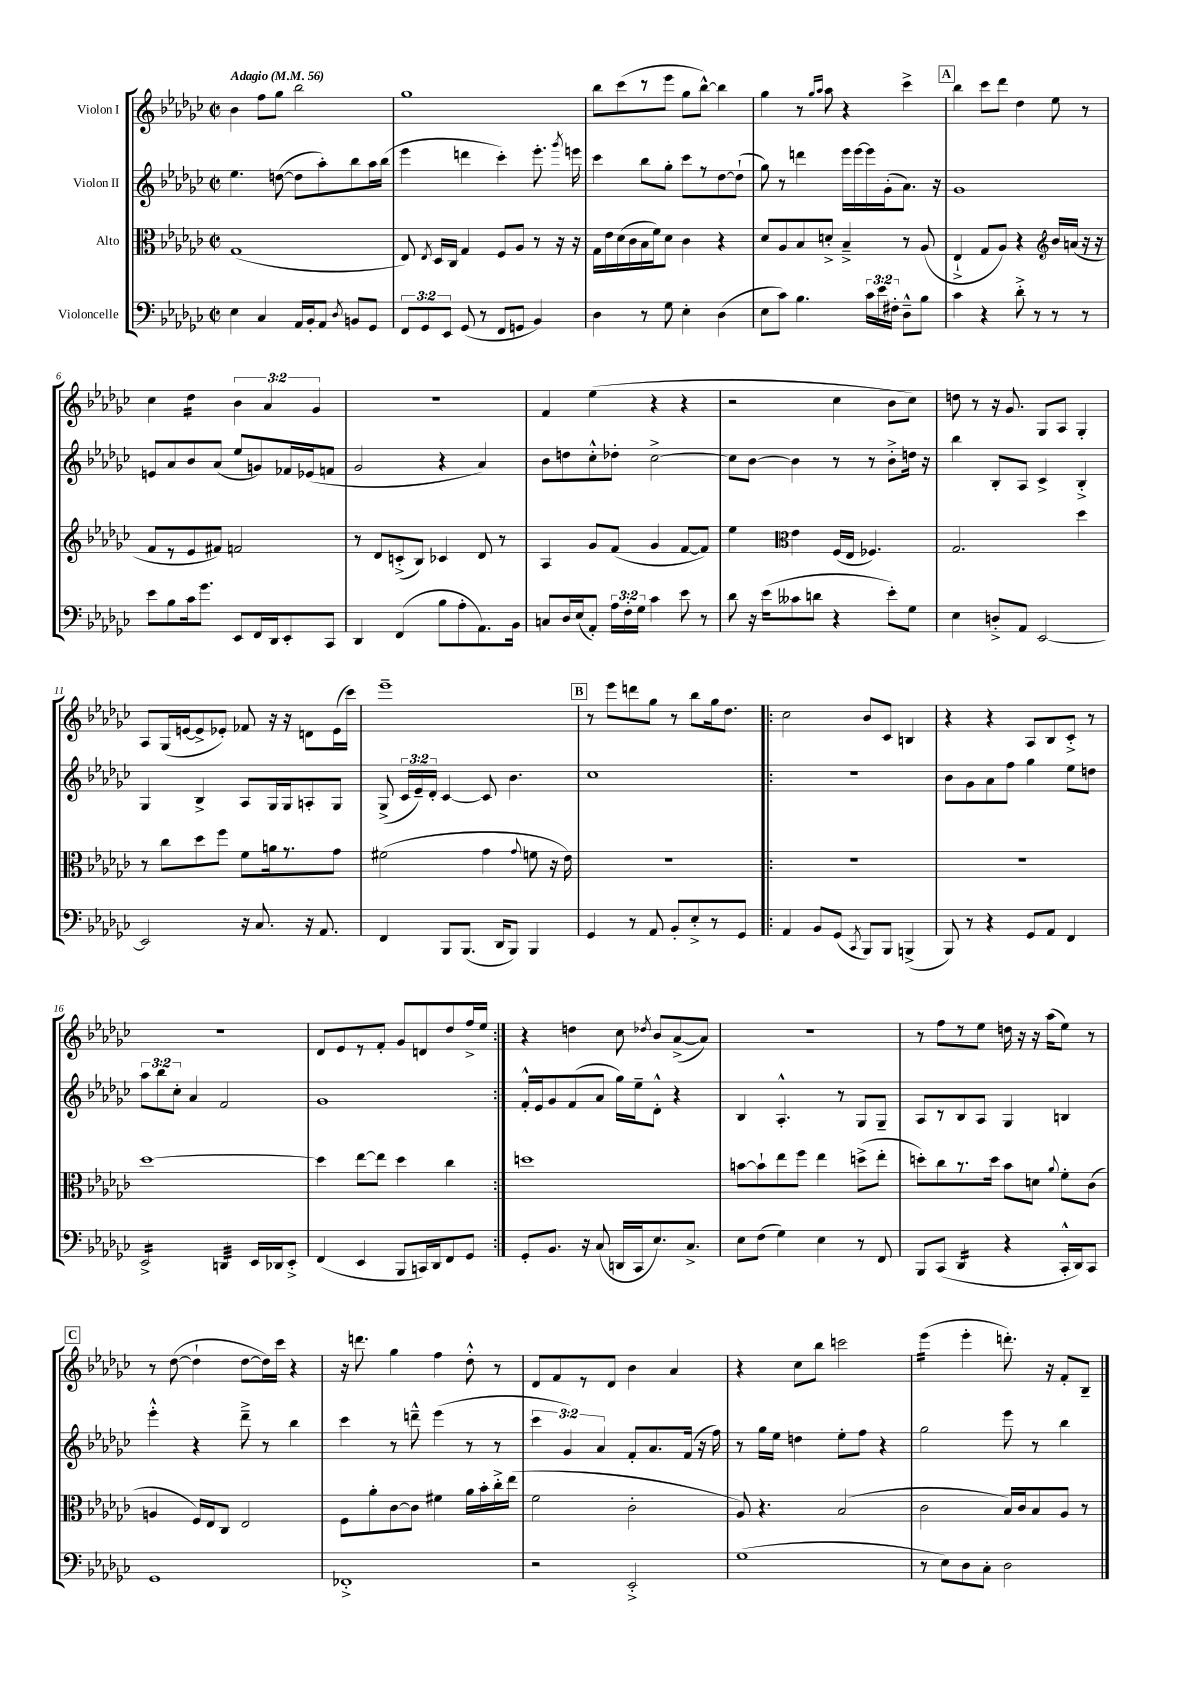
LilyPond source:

<<
\new StaffGroup <<
\new Staff = "s0" \with { instrumentName = "Violon I" } {
    \clef treble \key ges \major \defaultTimeSignature \time 2/2 \override Staff.TupletNumber.text = #tuplet-number::calc-fraction-text \tempo "Adagio" 4 = 56
    \autoBeamOff bes'4 f''8[ ges''8] bes''2 |
    ges''1 |
    bes''8[ ces'''8( r8 ees'''8] ges''8[ bes''8]~-^) bes''4 |
    ges''4 r8 \grace { ges''16[ aes''16] } aes''8 r4 ces'''4-> |
    \mark \markup { \box "A" } bes''4 ces'''8[ des'''8] des''4 ees''8 r8 |
    ces''4 des''4:16 \tuplet 3/2 { bes'4 aes'4 ges'4 } |
    R1 |
    f'4 ees''4( r4 r4 |
    r2 ces''4 bes'8[ ces''8]) |
    d''8 r8 r16 ges'8. ges8[ aes8] ges4-. |
    aes8[ ges16( e'16~ e'8-> ees'8]-.) fes'8 r16 r16 d'8[ ees'16( ces'''16]) |
    ees'''1-- |
    \mark \markup { \box "B" } r8 ees'''8[ d'''8 ges''8] r8 bes''8[ ges''16 des''8.] |
    \repeat volta 2 { ces''2 bes'8[ ces'8] b4 |
    r4 r4 aes8[ bes8 ces'8]-.-> r8 |
    R1 |
    des'8[ ees'8 r8 f'8]-. ges'8[ d'8 des''8 f''16-> ees''16] | }
    r4 d''4 ces''8 \acciaccatura { des''8 } bes'8[ aes'8~->( aes'8]) |
    r1 |
    r8 f''8[ r8 ees''8] d''16 r16 r16 aes''16[( ees''8]) r8 |
    \mark \markup { \box "C" } r8 des''8~( des''4-! des''8[~ des''16) ces'''16] r4 |
    r16 d'''8. ges''4 f''4 des''8-.-^ r8 |
    des'8[ f'8 r8 des'8] bes'4 aes'4 |
    r4 ces''8[ bes''8] c'''2 |
    ees'''4:16( ees'''4-. d'''8.-.) r16 f'8[-. bes8]-- \bar "|." |
}
\new Staff = "s1" \with { instrumentName = "Violon II" } {
    \clef treble \key ges \major \defaultTimeSignature \time 2/2 \override Staff.TupletNumber.text = #tuplet-number::calc-fraction-text
    \autoBeamOff ees''4. d''8~( d''8[ aes''8-.) bes''8 aes''16 bes''16]( |
    ees'''4 d'''4 ces'''4-.) ees'''8.-. \acciaccatura { ges'''8 } e'''16 |
    ces'''4 bes''8[ ges''8]-. ces'''8[ r8 des''8~ des''8]-!( |
    ges''8) r8 d'''4 ees'''16[ ees'''16~ ees'''16 ges'16-.( aes'8.]) r16 |
    \mark \markup { \box "A" } ges'1 |
    e'8[ aes'8 bes'8 aes'8]( ees''8[ g'8) fes'16 ees'16( f'8] |
    ges'2 r4 aes'4) |
    bes'8[ d''8 ces''8-.-^ des''8]-. ces''2~-> |
    ces''8[ bes'8]~ bes'4 r8 r8 bes'8[-.-> d''16] r16 |
    bes''4 bes8[-. aes8] ces'4-> bes4-.-> |
    ges4 bes4-> aes8[ ges16 ges16 a8-. ges8] |
    ges8->( \tuplet 3/2 { ces'16[ ees'16--) des'16]-. } ces'4~ ces'8 bes'4. |
    \mark \markup { \box "B" } ces''1 |
    \repeat volta 2 { R1 |
    bes'8[ ges'8 aes'8 f''8] ges''4 ees''8[ d''8] |
    \tuplet 3/2 { aes''8[ bes''8 ces''8]-. } aes'4 f'2 |
    ges'1 | }
    f'16[-.-^ ees'16 ges'8 f'8( aes'8] ges''16[) ees''16-- des'8]-.-^ r4 |
    bes4 aes4.-.-^ r8 ges8[ ges8]-- |
    aes8[ r8 bes8 aes8] ges4 b4 |
    \mark \markup { \box "C" } ees'''4-.-^ r4 des'''8---> r8 bes''4 |
    ces'''4 r8 d'''8---^ ees'''4( r8 r8 |
    \tuplet 3/2 { ces'''4 ges'4) aes'4 } f'8[-. aes'8. f'16]( r16 f''16) |
    r8 ges''16[ ees''16] d''4 ees''8[-. f''8] r4 |
    ges''2 ees'''8 r8 bes''4 \bar "|." |
}
\new Staff = "s2" \with { instrumentName = "Alto" } {
    \clef alto \key ges \major \defaultTimeSignature \time 2/2
    \autoBeamOff ges1( |
    ees8) \acciaccatura { ees8 } des16[ ces16] ges4 f8[ aes8] r8 r16 r16 |
    ges16[ ees'16 des'16( ces'16 bes16 f'16) des'8] ces'4 r4 |
    des'8[ aes8 bes8 d'8]-.-> bes4---> r8 aes8( |
    \mark \markup { \box "A" } ees4-!-> ges8[ aes8]) r4 \clef treble bes'16[ a'16]( r16 r16 |
    f'8[ r8 ees'8 fis'8]) f'2 |
    r8 des'8[ c'8-.->( bes8]) ces'4 des'8 r8 |
    aes4 ges'8[ f'8]( ges'4 f'8[~ f'8]) |
    ees''4 \clef alto ees'4 f16[( ees16] fes4.) |
    ges2. des''4 |
    r8 ces''8[ des''8 f''8] f'8[ a'16 r8. ges'8] |
    fis'2( ges'4 \appoggiatura { ges'8 } f'8 r16 ees'16) |
    \mark \markup { \box "B" } R1 |
    \repeat volta 2 { R1 |
    R1 |
    des''1~ |
    des''4 ees''8[~ ees''8] des''4 ces''4 | }
    d''1 |
    b'8[~ b'8-! ees''8 f''8] ees''4 d''8[->( ees''8]-. |
    d''8[-.) ces''8 r8. d''16] bes'8[ d'8] \appoggiatura { aes'8 } f'8[-. ces'8]( |
    \mark \markup { \box "C" } a4 f16[) ees16 ces8] ees2 |
    f8[ aes'8-. ces'8~ ces'8] fis'4 aes'16[ bes'16-. ces''16-.-> ees''16]( |
    f'2 ces'2-. |
    aes8) r4. bes2( |
    ces'2 bes16[) ces'16 bes8 aes8] r8 \bar "|." |
}
\new Staff = "s3" \with { instrumentName = "Violoncelle" } {
    \clef bass \key ges \major \defaultTimeSignature \time 2/2 \override Staff.TupletNumber.text = #tuplet-number::calc-fraction-text
    \autoBeamOff ees4 ces4 aes,16[ bes,16-. aes,8] \acciaccatura { des8 } b,8[ ges,8] |
    \tuplet 3/2 { f,8[ ges,8 ees,8] } ges,8( r8 f,8[ g,8] bes,4) |
    des4 r8 ges8 ees4-. des4( |
    ees8[ ces'8]) bes4. \tuplet 3/2 { ces'16[ ees'16 fis16]-. } des8[---^ bes8] |
    \mark \markup { \box "A" } ces'4 r4 des'8-.-> r8 r8 r8 |
    ees'8[ bes8 ces'16 ges'8.] ees,8[ f,16 des,16 ees,8-. ces,8] |
    des,4 f,4( bes8[ aes8-. aes,8.) bes,16] |
    c8[ des16 ees16( aes,8]-.) \tuplet 3/2 { aes16[ f16-. ges16] } ces'4 ees'8 r8 |
    des'8 r16 ees'16[( ceses'8 d'8] r4 ees'8[-.) ges8] |
    ees4 d8[-.-> aes,8] ees,2~ |
    ees,2 r16 ces8. r16 aes,8. |
    f,4 bes,,8[ bes,,8.]( des,16[ bes,,8]) bes,,4 |
    \mark \markup { \box "B" } ges,4 r8 aes,8 bes,8[-. ees8-.-> r8 ges,8] |
    \repeat volta 2 { aes,4 bes,8[ ges,8]( \acciaccatura { ces,8 } bes,,8[) bes,,8] b,,4->( |
    bes,,8) r8 r4 ges,8[ aes,8] f,4 |
    ees,2:16-> d,4:32 ees,16[ des,16 ees,8]-.-> |
    f,4( ees,4 bes,,8[ c,16) des,16 f,8 ges,8] | }
    ges,8[-. bes,8.] r16 ces8( d,16[ ces,16 ees8.) ces8.]-> |
    ees8[ f8]( ges4) ees4 r8 f,8 |
    bes,,8[ ces,8]( des,4:16 r4 ces,16[-.-^ des,16) ces,8] |
    \mark \markup { \box "C" } ges,1 |
    fes,1-.-> |
    r2 ees,2-.-> |
    ges1( |
    r8 ees8[) des8 ces8]-. des2 \bar "|." |
}
>>
>>
